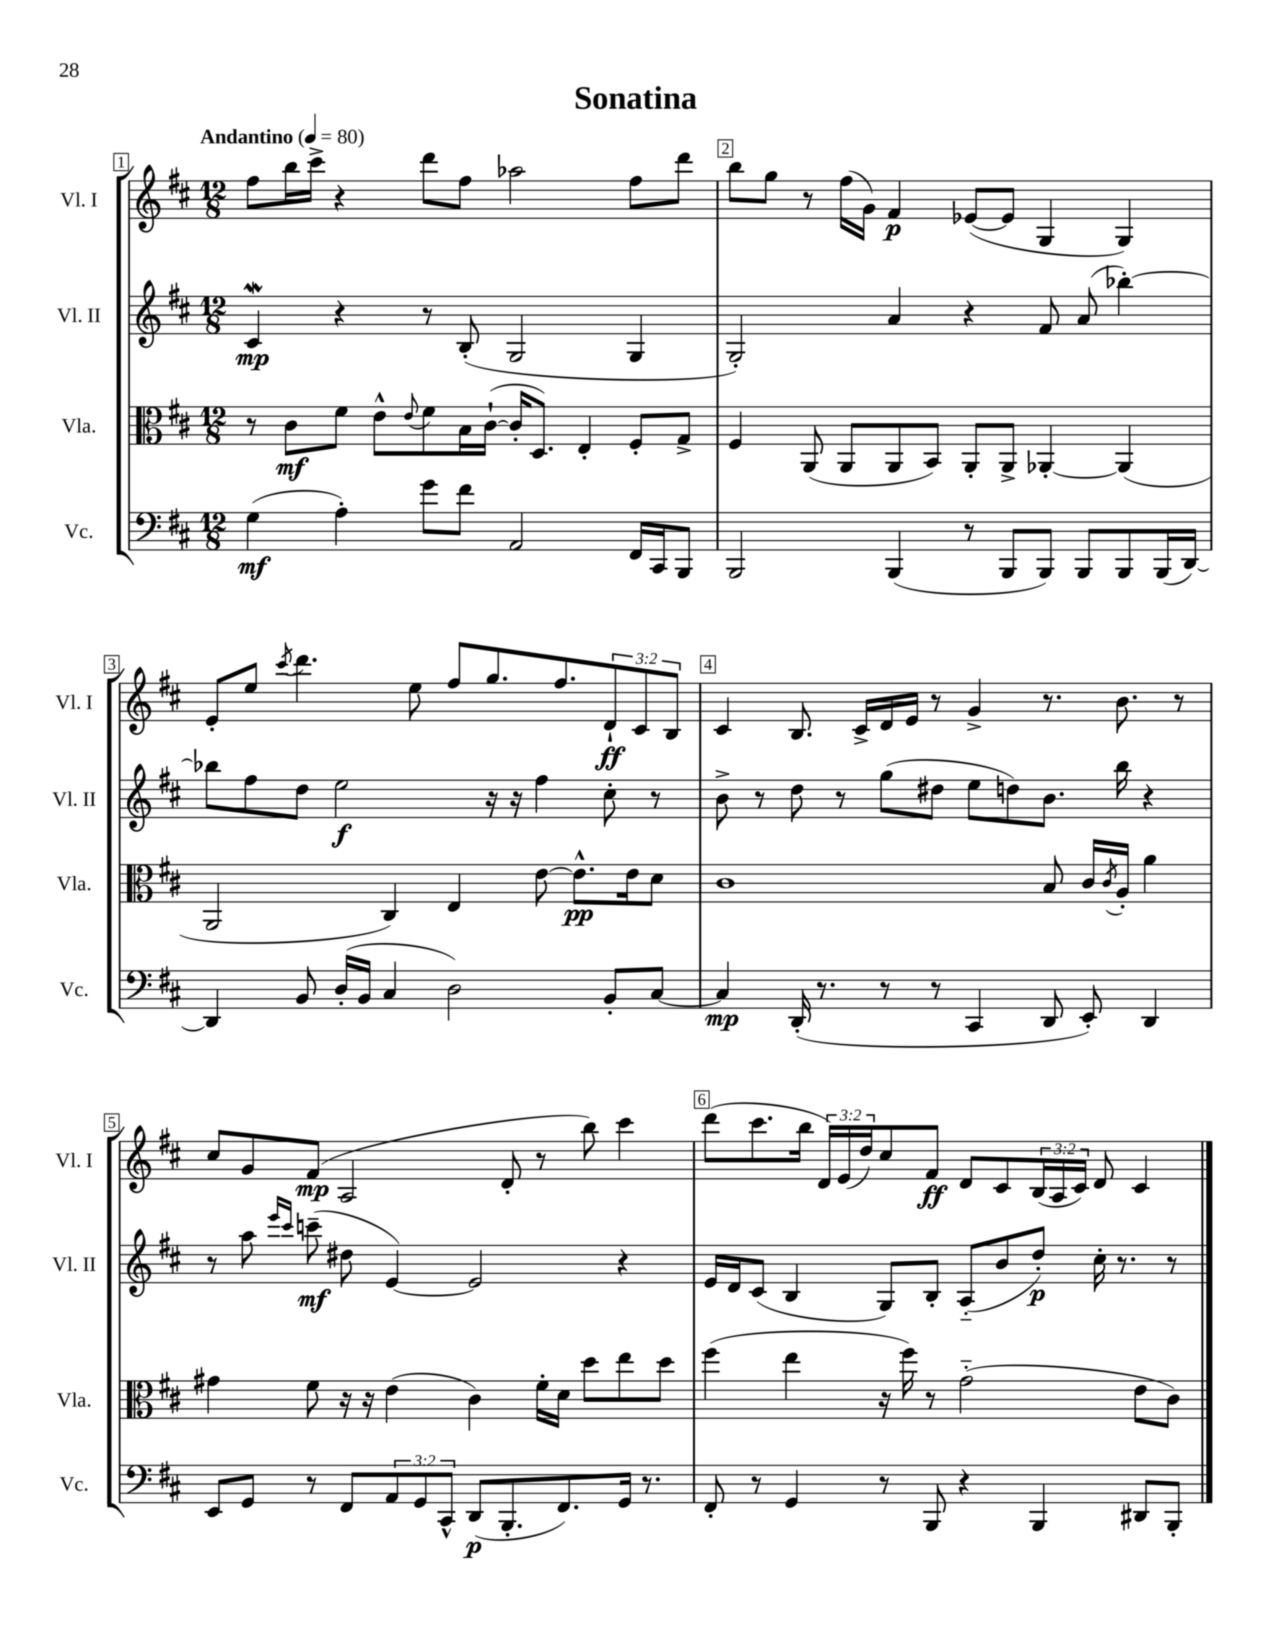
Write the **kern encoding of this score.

**kern	**kern	**kern	**kern
*staff4	*staff3	*staff2	*staff1
*clefF4	*clefC3	*clefG2	*clefG2
*k[f#c#]	*k[f#c#]	*k[f#c#]	*k[f#c#]
*M12/8	*M12/8	*M12/8	*M12/8
*MM80	*MM80	*MM80	*MM80
(4G\	8r	4c#/	8ff#\L
.	8c#\L	.	16bb\L
.	.	.	16ccc#^\JJ
4A'\)	8f#\J	4r	4r
.	8e^^\L	.	.
.	8qqe/	.	.
8g\L	8f#\	8r	8ddd\L
8f#\J	16B\L	(8B'/	8ff#\J
.	([16c#`\JJ	.	.
2AA/	16c#'/]LK	2G/	2aa-\
.	8.D/J)	.	.
.	4E'/	.	.
16FF#/LL	8F#'/L	4G/	8ff#\L
16CC#/J	.	.	.
8BBB/J	8G^/J	.	8ddd\J
=	=	=	=
2BBB/	4F#/	2G'/)	8bb\L
.	.	.	8gg\J
.	(8AA/	.	8r
.	8AA/L	.	(16ff#\LL
.	.	.	16g\JJ)
(4BBB/	8AA/	4a/	4f#/
.	8BB/J)	.	.
8r	8AA'/L	4r	([8e-/L
8BBB/L	8AA^/J	.	8e-/]J
8BBB/J)	[4AA-'/	8f#/	4G/
8BBB/L	.	(8a/	.
8BBB/	(4AA-/]	[4bb-'\)	4G/)
(16BBB/L	.	.	.
[16DD/JJ)	.	.	.
=	=	=	=
4DD/]	2AA/	8bb-\]L	8e'/L
.	.	8ff#\	8ee/J
.	.	.	8qccc#/
8BB/	.	8dd\J	4.ddd\
(16D'/LL	.	2ee\	.
16BB/JJ	.	.	.
4C#/	4C#/)	.	.
.	.	.	8ee\
2D\)	4E/	.	8ff#/L
.	.	16r	8.gg/
.	.	16r	.
.	[8e\	4ff#\	.
.	.	.	8.ff#/
.	8.e^^\]L	.	.
8BB'/L	.	8cc#'\	12d`/
.	16e\k	.	.
.	.	.	12c#/
[8C#/J	8d\J	8r	.
.	.	.	12B/J
=	=	=	=
4C#/]	1c#	8b^\	4c#/
.	.	8r	.
(16DD'/	.	8dd\	8.B/
8.r	.	.	.
.	.	8r	.
.	.	.	16c#^/LL
8r	.	(8gg\L	16d/
.	.	.	16e/JJ
8r	.	8dd#\J	8r
4CC#/	.	8ee\L	4g^/
.	.	8dd\)	.
8DD/	8B/	8.b\J	8.r
8EE'/)	16c#/LL	.	.
.	8qc#/	.	.
.	16A'/JJ	16bb\	8.b\
4DD/	4a\	4r	.
.	.	.	8r
=	=	=	=
8EE/L	4g#\	8r	8cc#/L
8GG/J	.	8aa\	8g/
.	.	16qqeee/LL	.
.	.	16qqccc#/JJ	.
8r	8f#\	(8ccc~\	(8f#/J
8FF#/L	16r	8dd#\	2A/
.	16r	.	.
12AA/	(4e\	[4e/)	.
12GG/	.	.	.
12CC#^^/J	.	.	.
(8DD/L	4c#\)	2e/]	.
8.BBB'/	.	.	8d'/
.	16f#'\LL	.	8r
8.FF#/)	16d\JJ	.	.
.	8dd\L	.	8bb\)
16GG/Jk	8ee\	4r	4ccc#\
8.r	.	.	.
.	8dd\J	.	.
=	=	=	=
8FF#'/	(4ff#\	16e/LL	(8ddd\L
.	.	16d/J	.
8r	.	(8c#/J	8.ccc#\
4GG/	4ee\	4B/	.
.	.	.	16bb\Jk
.	.	.	24d/LL)
.	.	.	(24e/
.	.	.	24dd/J)
8r	16r	8G/L)	8cc#/
.	16ff#\)	.	.
8BBB/	8r	8B'/J	8f#/J
4r	(2g'~\	(8A'~/L	8d/L
.	.	8b/	8c#/
4BBB/	.	8dd'/J)	(24B/L
.	.	.	24A/
.	.	.	24c#/JJ)
.	.	16cc#'\	8d/
.	.	8.r	.
8DD#/L	8e\L	.	4c#/
8BBB'/J	8c#\J)	8r	.
==	==	==	==
*-	*-	*-	*-
